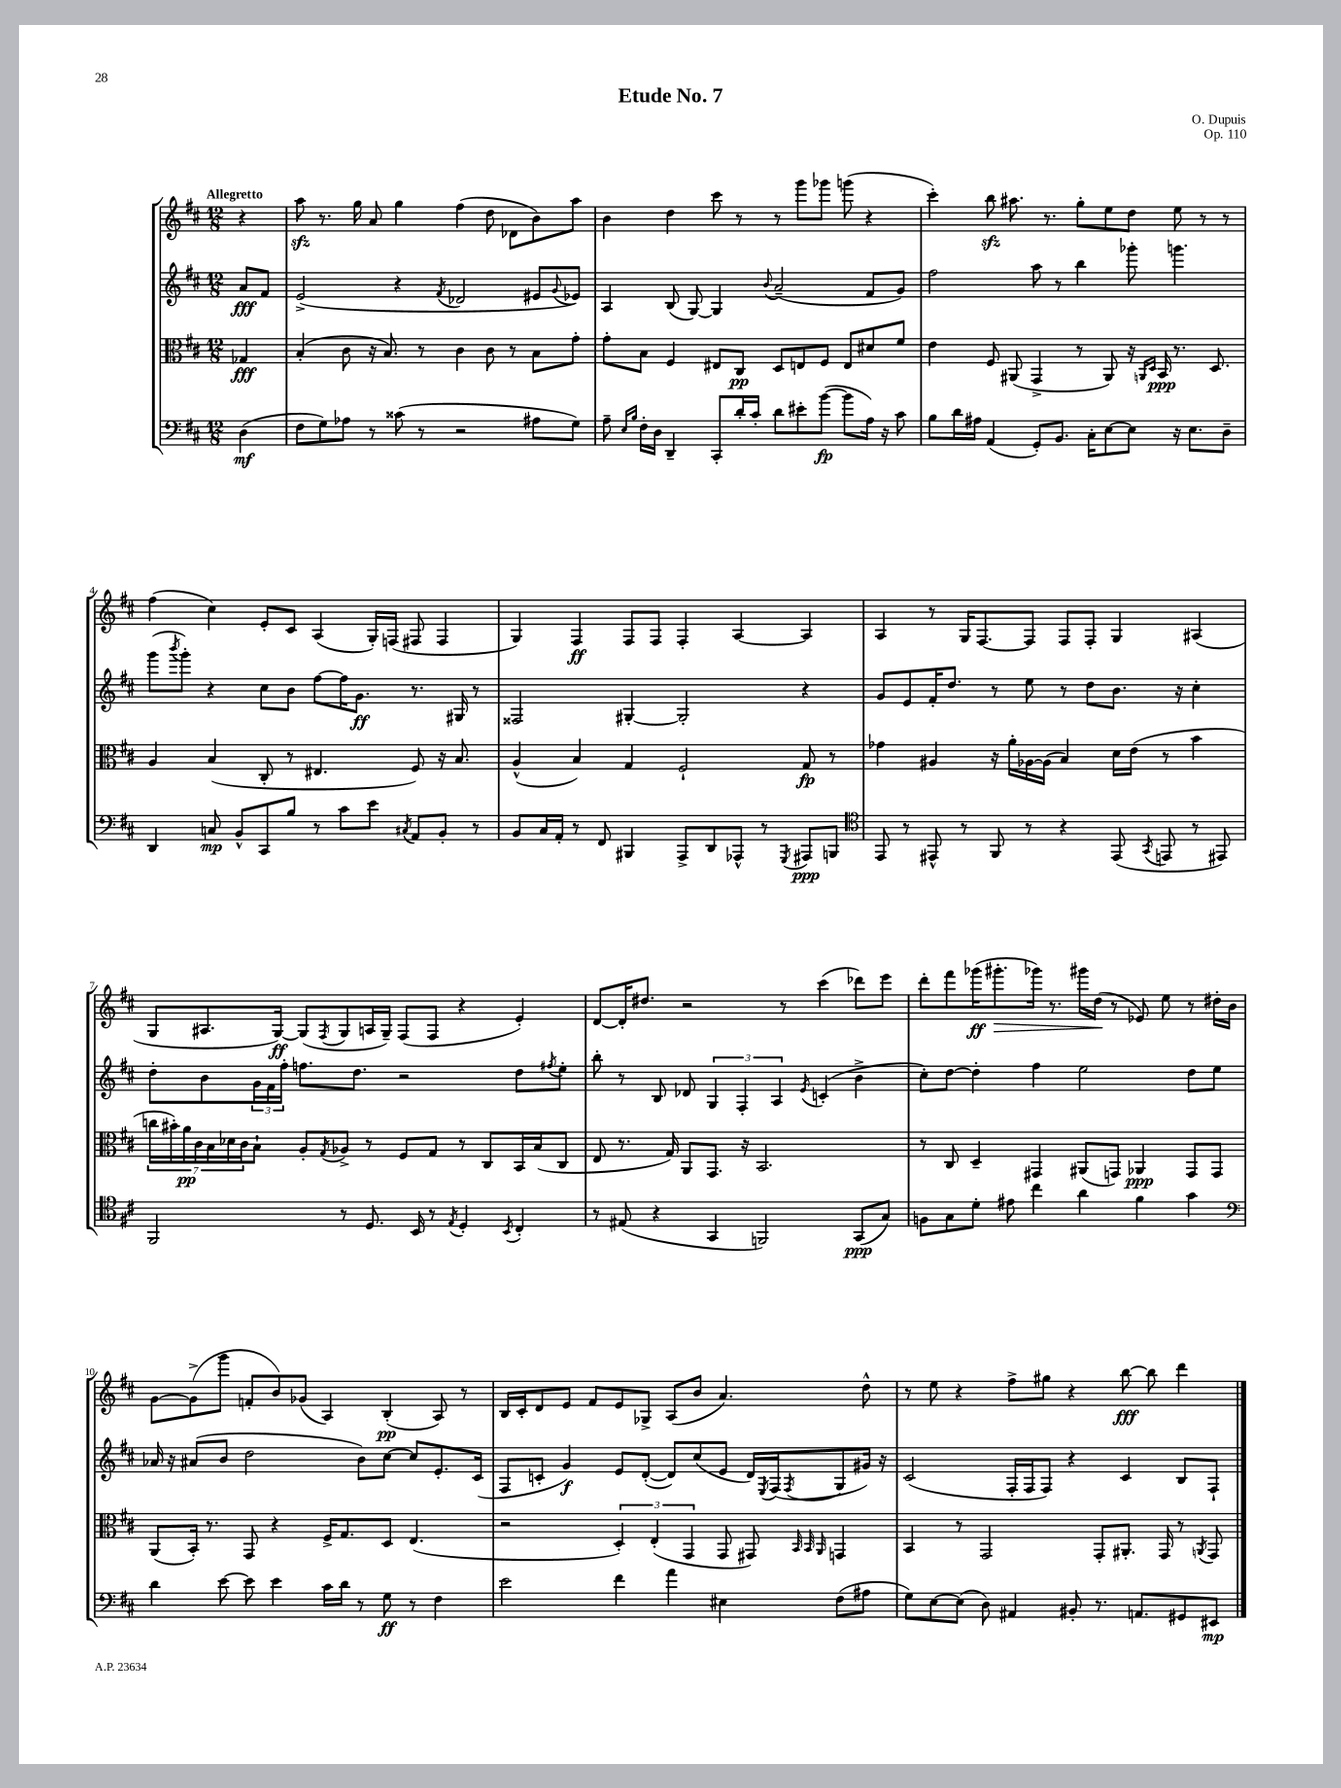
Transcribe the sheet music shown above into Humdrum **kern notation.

**kern	**kern	**kern	**kern
*staff4	*staff3	*staff2	*staff1
*clefF4	*clefC3	*clefG2	*clefG2
*k[f#c#]	*k[f#c#]	*k[f#c#]	*k[f#c#]
*M12/8	*M12/8	*M12/8	*M12/8
(4D	4G-	8a	4r
.	.	8f#	.
=	=	=	=
8F#	(4B'	(2e^	8aa
8G)	.	.	8.r
8A-	8c#	.	.
.	.	.	16gg
8r	16r	.	8a
.	8.B)	.	.
(8c##	.	4r	4gg
8r	8r	.	.
.	.	8qf#	.
2r	4c#	2d-	(4ff#
.	8c#	.	8dd
.	8r	.	8d-
8A#	8B	8e#	8b)
.	.	8qqg	.
8G)	8g'	8e-)	8aa
=	=	=	=
8A~	8g'	4A	4b
16qqE	.	.	.
16qqB	.	.	.
16F#'	8B	.	.
16D	.	.	.
4DD~	4F#	(8B	4dd
.	.	[8G)	.
8CC#'	8E#	4G]	8ccc#
16d'	8C#	.	8r
16c#'	.	.	.
.	.	8qqb	.
8d	8D	(2a~	8r
8e#'	8E	.	8ggg
([8b	8F#	.	8ggg-
8b]	8E	.	(8ggg
16A)	8d#	8f#	4r
16r	.	.	.
8c#	8f#	8g)	.
=	=	=	=
8B	4e	2ff#	4ccc#')
16d	.	.	.
16A#	.	.	.
(4AA	8F#	.	8bb
.	(8AA#	.	8.aa#
8GG')	4GG^	8aa	.
.	.	.	8.r
8.BB	.	8r	.
.	8r	4bb	8gg'
16C#'	.	.	.
[8E	8AA#)	.	8ee
8E]	16r	8ggg-'	8dd
.	16qqAA	.	.
.	16qqD	.	.
.	16BB	.	.
16r	8.r	4.ggg	8ee
8.E	.	.	.
.	.	.	8r
.	8.D	.	.
8D~	.	.	8r
=	=	=	=
4DD	4A	(8ggg	(4ff#
.	.	8qbbb	.
.	.	8ggg')	.
8C	(4B	4r	4cc#)
8BB^^	.	.	.
8CC#	8C#'	8cc#	8e'
8B	8r	8b	8c#
8r	4.E#	[8ff#	(4A
8c#	.	16ff#]	.
.	.	8.g	.
8e	.	.	16G')
.	.	.	(16F
8qC#	.	.	.
8AA	8F#)	8.r	8F#
8BB'	16r	.	4F#
.	8.B	16G#	.
8r	.	8r	.
=	=	=	=
8BB	(4A^^	2F##	4G)
16C#	.	.	.
16AA'	.	.	.
8r	4B)	.	4F#
8FF#	.	.	.
4BBB#	4G	[4G#'	8F#
.	.	.	8F#
8AAA^	2F#`	2G#']	4F#'
8DD	.	.	.
8AAA-^^	.	.	[4A
8r	.	.	.
8qGGG	.	.	.
8AAA#	8G	4r	4A]
8BBB	8r	.	.
=	=	=	=
*clefC4	*	*	*
8EE	4g-	8g	4A
8r	.	8e	.
8EE#^^	4A#	16f#'	8r
.	.	8.dd	.
8r	.	.	16G
.	.	.	[8.F#
8FF#	16r	8r	.
.	16a'	.	.
8r	[16A-	8ee	8F#]
.	(16A-]	.	.
4r	4B)	8r	8F#
.	.	8dd	8F#'
(8EE#	16d	8.b	4G
.	(16e	.	.
8qGG	.	.	.
8EE	8r	.	.
.	.	16r	.
8r	4b	4cc#'	(4A#
8EE#)	.	.	.
=	=	=	=
2FF#	28cc	8dd'	8G
.	28b#')	.	.
.	28a	.	.
.	28c#	.	.
.	.	8b	8.A#
.	28B	.	.
.	28d-	.	.
.	28c#	.	.
.	8B`	24g	.
.	.	24f#	.
.	.	.	[16G)
.	.	24ff#'	.
.	8A'	8.ff	(8G]
.	8qG	.	8qF#
8r	8A-^	.	8G
.	.	8.dd	.
8.D	8r	.	16A
.	.	.	16G~)
.	8F#	2r	(8F#
16BB	.	.	.
8r	8G	.	8F#
8qE	.	.	.
4D'	8r	.	4r
.	8C#	.	.
8qBB	.	.	.
4C#'	16BB	8dd	4e')
.	(16B	.	.
.	.	8qff#	.
.	8C#	8ee'	.
=	=	=	=
8r	8E	8bb'	[8d
(8E#	8.r	8r	16d']
.	.	.	8.dd#
4r	.	8B	.
.	16G)	.	.
.	8AA	8d-	2r
4GG	8.GG	6G	.
.	.	6F#'	.
.	16r	.	.
2FF)	2.BB	.	.
.	.	6A	.
.	.	.	8r
.	.	8qe	.
.	.	(4c'	(4ccc#
(8GG	.	4b^	8ddd-)
8G)	.	.	8eee
=	=	=	=
8F	8r	8cc#')	8ddd'
8G	8C#	[8dd	8fff#
8d'	4D~	4dd']	(16ggg-
.	.	.	8.ggg#'
8e#	.	.	.
4cc#	4GG#	4ff#	16ggg-)
.	.	.	8.r
4a	(8AA#	2ee	16ggg#
.	.	.	(16dd
.	8GG)	.	8r
4f#	4AA-	.	8e-)
.	.	.	8ee
4g	8GG	8dd	8r
.	8GG	8ee	16dd#'
.	.	.	16b
=	=	=	=
*clefF4	*	*	*
4d	(8AA	16a-	[8g
.	.	16r	.
.	16BB')	(8a#	(8g^]
.	8.r	.	.
[8e	.	8b	8ggg
8e]	8GG	2dd	8f'
4e	4r	.	8b)
.	.	.	(8g-
16c#	16F#^	.	4A)
16d	8.G	.	.
8r	.	8b)	.
8G	8D	[8cc#	(4B'
8r	(4.E	8cc#]	.
4F#	.	8.e'	8A)
.	.	.	8r
.	.	(16c#	.
=	=	=	=
2e	2r	8F#	16B
.	.	.	16c#'
.	.	8c'	8d
.	.	4g)	8e
.	.	.	8f#
4f#	6D')	8e	8e
.	.	([8d'	8G-^
.	(6E'	.	.
4a	.	8d])	(8A
.	6GG	.	.
.	.	(8cc#	8b
4E#	8GG	8e	4.a)
.	8GG#)	16d)	.
.	.	8qE	.
.	.	(16F#	.
.	32qqBB	.	.
.	32qqBB	.	.
.	32qqAA	8qF#	.
(8F#	4GG	8G	.
8A#	.	16g#)	8dd^^
.	.	16r	.
=	=	=	=
8G)	4BB	(2c#	8r
[8E	.	.	8ee
(8E]	8r	.	4r
8D)	2GG	.	.
4AA#	.	16F#'	8ff#^
.	.	16F#	.
.	.	8F#)	8gg#
8BB#'	.	4r	4r
8.r	8GG'	.	.
.	8.AA#'	4c#	[8bb
8.AA	.	.	.
.	.	.	8bb]
.	16GG	.	.
8GG#	8r	8B	4ddd
.	8qAA	.	.
8EE#	8GG	8F#`	.
==	==	==	==
*-	*-	*-	*-
